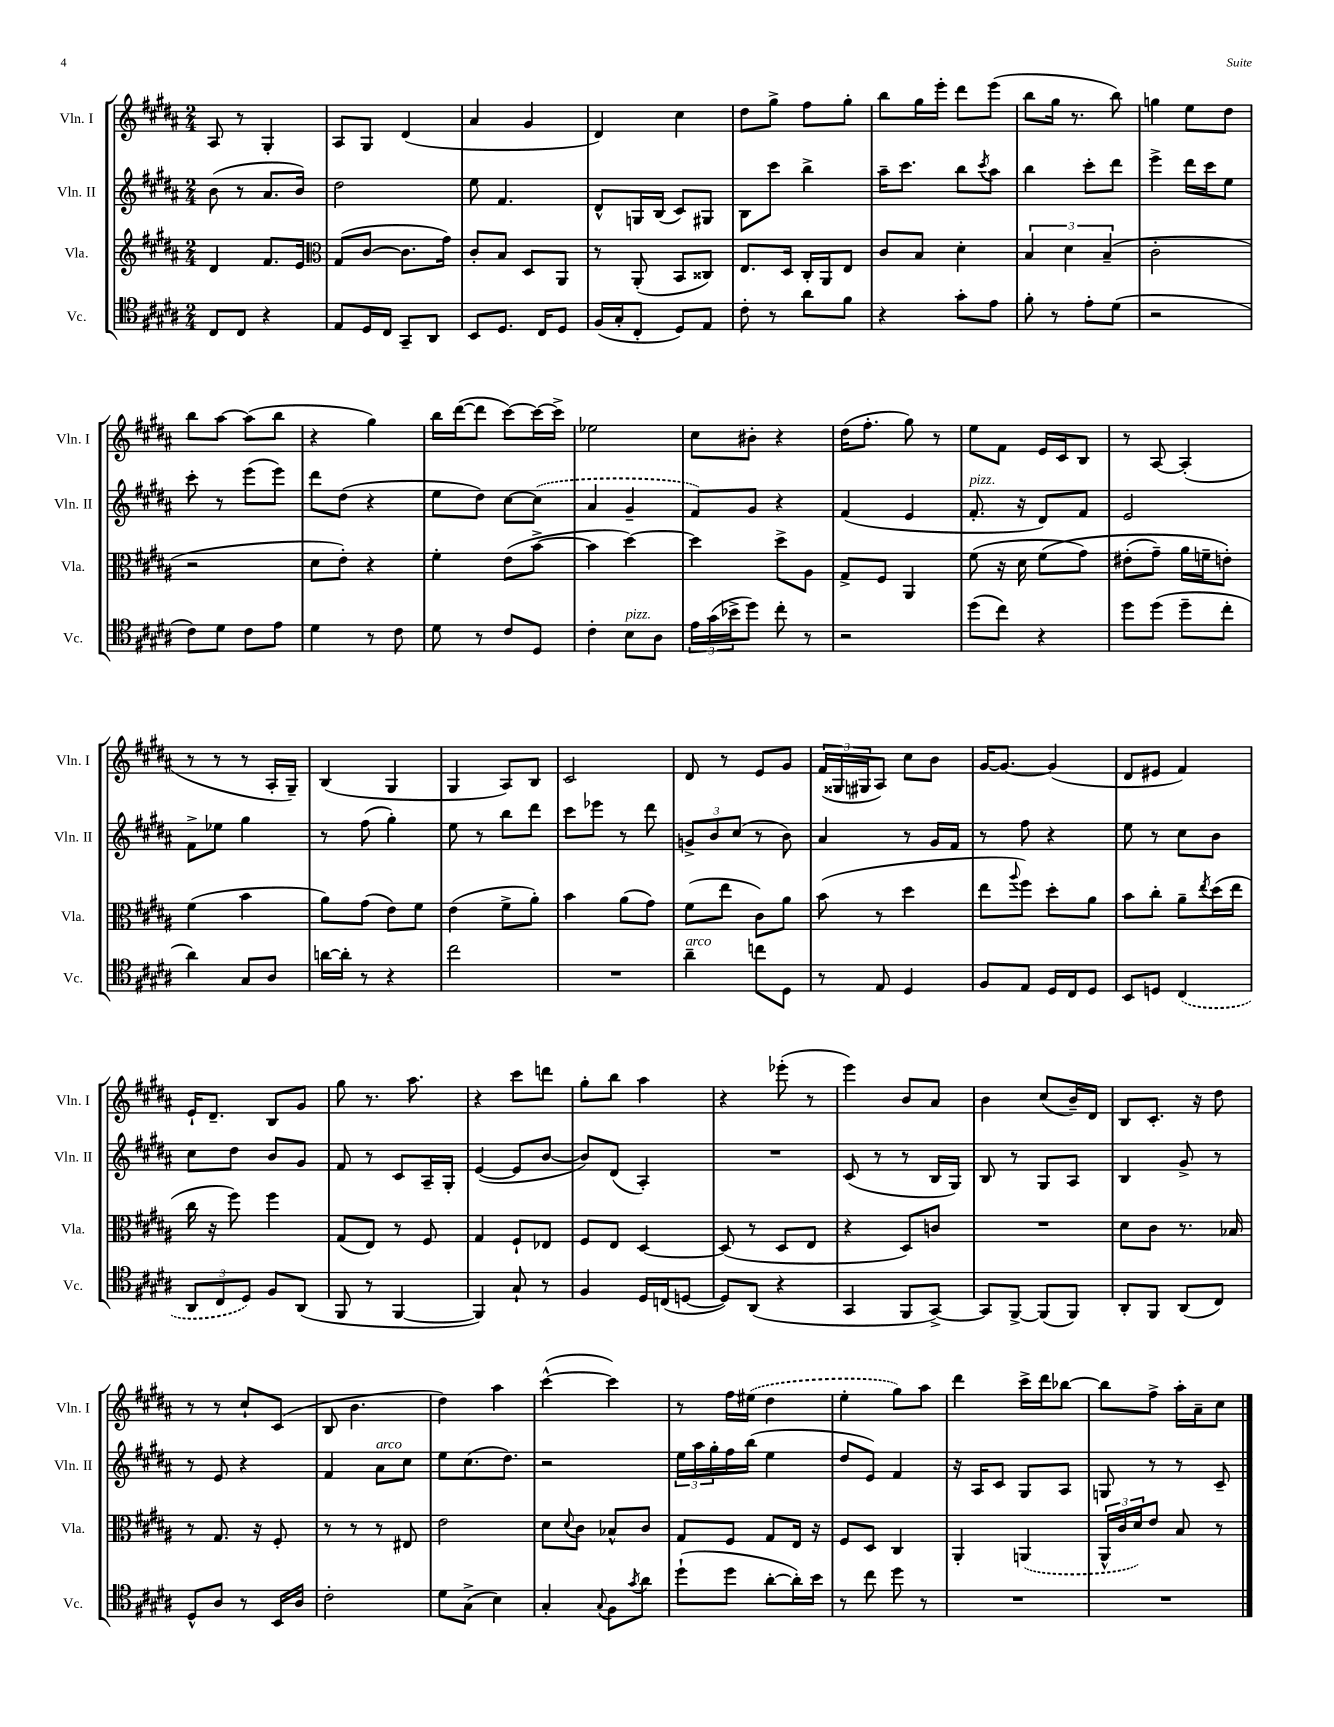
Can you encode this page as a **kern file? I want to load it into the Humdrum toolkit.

**kern	**kern	**kern	**kern
*part4	*part3	*part2	*part1
*staff4	*staff3	*staff2	*staff1
*I"Vc.	*I"Vla.	*I"Vln. II	*I"Vln. I
*I'Vc.	*I'Vla.	*I'Vln. II	*I'Vln. I
*clefC4	*clefG2	*clefG2	*clefG2
*k[f#c#g#d#a#]	*k[f#c#g#d#a#]	*k[f#c#g#d#a#]	*k[f#c#g#d#a#]
*M2/4	*M2/4	*M2/4	*M2/4
=17	=17	=17	=17
8C#/L	4d#/	(8b\	8A#/
8C#/J	.	8r	8r
4r	8.f#/L	8.a#/L	4G#'/
.	16e/Jk	16b/Jk)	.
=18	=18	=18	=18
*	*clefC3	*	*
8E/L	(8G#/L	2dd#\	8A#/L
16D#/L	[8c#/J	.	8G#/J
16C#/JJ	.	.	.
8GG#~/L	8.c#\L]	.	(4d#/
8AA#/J	.	.	.
.	16g#\Jk)	.	.
=19	=19	=19	=19
8BB/L	8c#'/L	8ee\	4a#/
8.D#/J	8B/J	4.f#/	.
.	8D#/L	.	4g#/
16C#/KL	.	.	.
8D#/J	8AA#/J	.	.
=20	=20	=20	=20
(16F#/LL	8r	8d#^^/L	4d#/)
16G#'/J	.	.	.
8C#'/J	(8AA#'/	16Gn/L	.
.	.	(16B/JJ	.
8D#/L)	8BB/L	8c#/L)	4cc#\
8E/J	8C##X/J)	8G#X/J	.
=21	=21	=21	=21
8c#'\	8.E/L	8B\L	8dd#\L
8r	.	8ccc#\J	8gg#^\J
.	16D#/Jk	.	.
8a#\L	16C#'/LL	4bb^\	8ff#\L
.	16AA#/J	.	.
8f#\J	8E/J	.	8gg#'\J
=22	=22	=22	=22
4r	8c#/L	16aa#~\KL	8bb\L
.	.	8.ccc#\J	.
.	8B/J	.	16gg#\L
.	.	.	16eee'\JJ
8g#'\L	4d#'\	8bb\L	8ddd#\L
.	.	8qccc#/	.
8e\J	.	8aa#\J	(8eee\J
=23	=23	=23	=23
8f#'\	6B/	4bb\	8bb\L
8r	.	.	16gg#\Jk
.	6d#\	.	.
.	.	.	8.r
8e'\L	.	8ccc#'\L	.
.	(6B~/	.	.
(8d#\J	.	8ddd#\J	8bb\)
=24	=24	=24	=24
2r	2c#'\	4eee^\	4ggn\
.	.	16ddd#\LL	8ee\L
.	.	16ccc#\J	.
.	.	8ee\J	8dd#\J
!!LO:LB:g=z
=25	=25	=25	=25
8c#\L)	2r	8ccc#'\	8bb\L
8d#\J	.	8r	[8aa#\J
8c#\L	.	(8eee\L	(8aa#\L]
8e\J	.	8eee\J)	8bb\J
=26	=26	=26	=26
4d#\	8d#\L	8ddd#\L	4r
.	8e'\J)	(8dd#\J	.
8r	4r	4r	4gg#\)
8c#\	.	.	.
=27	=27	=27	=27
8d#\	4f#'\	8ee\L	16bb\LL
.	.	.	([16ddd#\J
8r	.	8dd#\J)	8ddd#\J]
8c#/L	(8e\L	[8cc#\L	[8ccc#\L)
8D#/J	[8b^\J	(8cc#\J]	16ccc#\L_
.	.	.	16ccc#^\JJ]
=28	=28	=28	=28
4c#'\	4b\]	4a#/	2ee-X\
!LO:TX:a:i:t=pizz.	!	!	!
8B\L	[4dd#\)	4g#~/	.
8A#\J	.	.	.
=29	=29	=29	=29
24e\LL	4dd#\]	8f#/L)	8cc#\L
(24g#\	.	.	.
24b-X^\J	.	.	.
8dd#\J)	.	8g#/J	8b#X'\J
8cc#'\	8dd#^\L	4r	4r
8r	8A#\J	.	.
=30	=30	=30	=30
2r	8G#^/L	(4f#/	(16dd#\KL
.	.	.	8.ff#'\J
.	8F#/J	.	.
.	4AA#/	4e/	8gg#\)
.	.	.	8r
=31	=31	=31	=31
!	!	!LO:TX:a:i:t=pizz.	!
(8dd#\L	(8f#\	8.f#'/	8ee\L
8cc#\J)	16r	.	8f#\J
.	16d#\	16r	.
4r	(8f#\L	8d#/L)	16e/LL
.	.	.	16c#/J
.	8g#\J)	8f#/J	8B/J
=32	=32	=32	=32
8dd#\L	(8e#X'\L	2e/	8r
(8dd#\J	8g#~\J)	.	[8A#/
8dd#~\L	16a#\LL	.	(4A#'/]
.	16fn~\J	.	.
8cc#'\J	8en'\J)	.	.
!!LO:LB:g=z
=33	=33	=33	=33
4a#\)	(4f#\	8f#^\L	8r
.	.	8ee-X\J	8r
8G#/L	4b\	4gg#\	8r
8A#/J	.	.	16A#'/LL
.	.	.	16G#~/JJ)
=34	=34	=34	=34
[16an\LL	8a#\L)	8r	(4B/
16a'\JJ]	.	.	.
8r	(8g#\J	(8ff#\	.
4r	8e\L)	4gg#'\)	4G#/
.	8f#\J	.	.
=35	=35	=35	=35
2cc#\	(4e\	8ee\	4G#/
.	.	8r	.
.	8f#^\L	8bb\L	8A#/L)
.	8a#'\J)	8ddd#\J	8B/J
=36	=36	=36	=36
2r	4b\	8ccc#\L	2c#/
.	.	8eee-X\J	.
.	(8a#\L	8r	.
.	8g#\J)	8ddd#\	.
=37	=37	=37	=37
!LO:TX:a:i:t=arco	!	!	!
4a#~\	(8f#\L	12gn^/L	8d#/
.	.	12b/	.
.	8ee\J	.	8r
.	.	(12cc#/J	.
8ccn\L	8c#\L)	8r	8e/L
8D#\J	8a#\J	8b\)	8g#/J
=38	=38	=38	=38
8r	(8b\	4a#/	(24f#/LL
.	.	.	24G##X/
.	.	.	24G#X/J
8E/	8r	.	8A#/J)
4D#/	4dd#\	8r	8cc#\L
.	.	16g#/LL	8b\J
.	.	16f#/JJ	.
=39	=39	=39	=39
8F#/L	8ee\L	8r	[16g#/KL
.	.	.	8.g#/J_
.	8qqaa#/	.	.
8E/J	8ff#\J)	8ff#\	.
16D#/LL	8dd#'\L	4r	(4g#/]
16C#/J	.	.	.
8D#/J	8a#\J	.	.
=40	=40	=40	=40
8BB/L	8b\L	8ee\	8d#/L
8Dn/J	8cc#'\J	8r	8e#X/J
(4C#/	8a#~\L	8cc#\L	4f#/)
.	8qee/	.	.
.	(16dd#\L	8b\J	.
.	16ee\JJ	.	.
!!LO:LB:g=z
=41	=41	=41	=41
12AA#/L	16cc#\	8cc#\L	16e`/KL
.	16r	.	8.d#~/J
12C#/	.	.	.
.	8ff#\)	8dd#\J	.
12D#/J)	.	.	.
8F#/L	4ff#\	8b/L	8B/L
(8AA#/J	.	8g#/J	8g#/J
=42	=42	=42	=42
8FF#/	(8G#/L	8f#/	8gg#\
8r	8E/J)	8r	8.r
[4FF#/	8r	8c#/L	.
.	.	.	8.aa#\
.	8F#/	16A#~/L	.
.	.	16G#'/JJ	.
=43	=43	=43	=43
4FF#/])	4G#/	([4e/	4r
8G#`/	8F#`/L	8e/L]	8ccc#\L
8r	8E-X/J	[8b/J	8dddn\J
=44	=44	=44	=44
4F#/	8F#/L	8b/L])	8gg#'\L
.	8E/J	(8d#/J	8bb\J
16D#/LL	[4D#/	4A#'/)	4aa#\
(16Cn/J	.	.	.
[8Dn/J	.	.	.
=45	=45	=45	=45
8D/L])	(8D#/]	2r	4r
(8AA#/J	8r	.	.
4r	8D#/L	.	(8eee-X'\
.	8E/J	.	8r
=46	=46	=46	=46
4GG#/	4r	(8c#/	4eee\)
.	.	8r	.
8FF#/L	8D#/L)	8r	8b/L
[8GG#^/J)	8cn/J	16B/LL	8a#/J
.	.	16G#/JJ)	.
=47	=47	=47	=47
8GG#/L]	2r	8B/	4b\
[8FF#^/J	.	8r	.
(8FF#/L]	.	8G#/L	(8cc#/L
8FF#/J)	.	8A#/J	16b~/L)
.	.	.	16d#/JJ
=48	=48	=48	=48
8AA#'/L	8d#\L	4B/	8B/L
8FF#/J	8c#\J	.	8.c#'/J
(8AA#/L	8.r	8g#^/	.
.	.	.	16r
8C#/J)	.	8r	8dd#\
.	16B-X/	.	.
!!LO:LB:g=z
=49	=49	=49	=49
8D#^^/L	8r	8r	8r
8A#/J	8.G#/	8e/	8r
8r	.	4r	8cc#`/L
.	16r	.	.
16BB/LL	8F#'/	.	(8c#/J
16A#/JJ	.	.	.
=50	=50	=50	=50
2c#'\	8r	4f#/	8B/
.	8r	.	4.b\
!	!	!LO:TX:a:i:t=arco	!
.	8r	8a#\L	.
.	8E#X/	8cc#\J	.
=51	=51	=51	=51
8d#\L	2e\	8ee\L	4dd#\)
(8G#^\J	.	(8.cc#\	.
4B\)	.	.	4aa#\
.	.	8.dd#\J)	.
=52	=52	=52	=52
4G#'/	8d#\L	2r	([4ccc#^^\
.	8qqd#/	.	.
.	8c#\J	.	.
8qqG#/	.	.	.
8F#\L	8B-X^^/L	.	4ccc#\])
8qg#/	.	.	.
8a#\J	8c#/J	.	.
=53	=53	=53	=53
(8dd#`\L	8G#/L	24ee\LL	8r
.	.	24aa#\	.
.	.	24gg#'\	.
8dd#\J	8F#/J	16ff#\	16ff#\LL
.	.	(16bb\JJ	(16ee#X\JJ
[8a#'\L	8G#/L	4ee\	4dd#\
16a#'\L])	16E/Jk	.	.
16b\JJ	16r	.	.
=54	=54	=54	=54
8r	8F#/L	8dd#/L	4ee'\
8cc#\	8D#/J	8e/J)	.
8dd#\	4C#/	4f#/	8gg#\L)
8r	.	.	8aa#\J
=55	=55	=55	=55
2r	4AA#'/	16r	4ddd#\
.	.	16A#/KL	.
.	.	8c#/J	.
.	(4AAn/	8G#/L	16ccc#^\LL
.	.	.	16ddd#\J
.	.	8A#/J	[8bb-X\J
=56	=56	=56	=56
2r	24AA#^^/LL	8Gn/	8bb-\L]
.	24c#/	.	.
.	24d#/J)	.	.
.	8e/J	8r	8ff#^\J
.	8B/	8r	16aa#'\LL
.	.	.	16a#~\J
.	8r	8c#~/	8cc#\J
==	==	==	==
*-	*-	*-	*-
